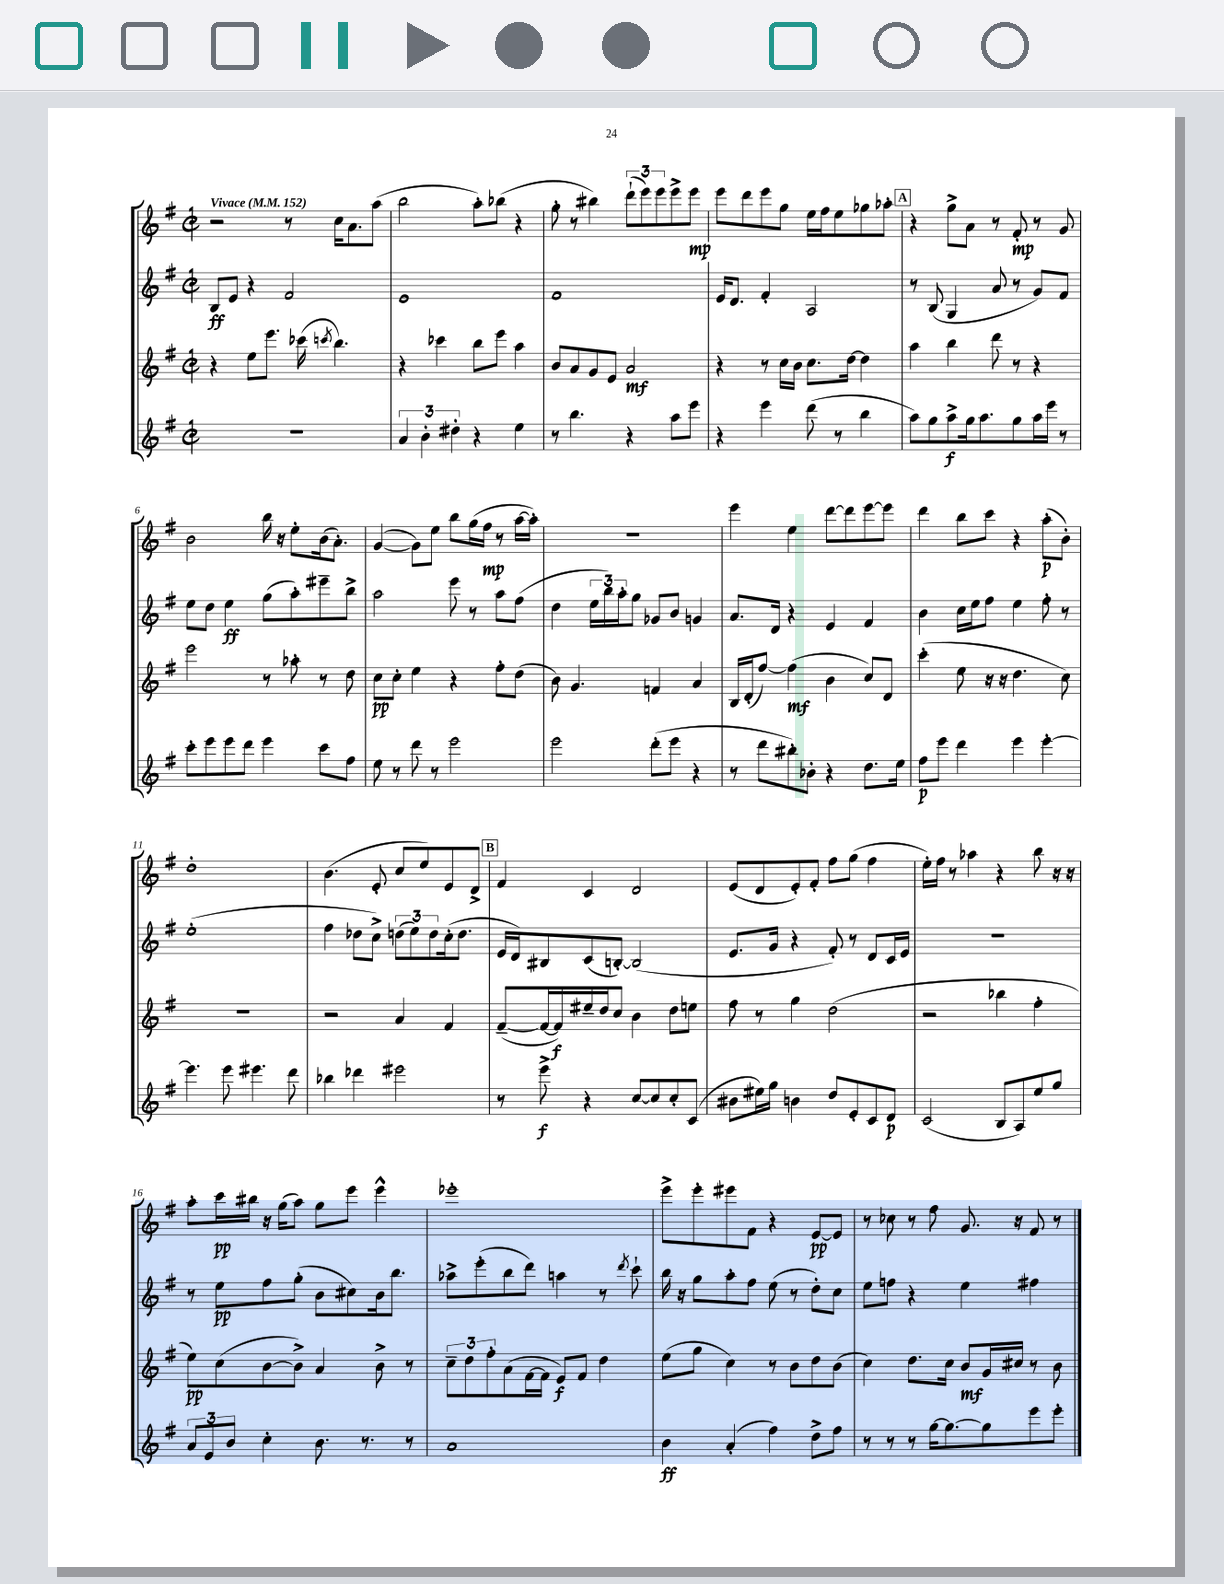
<<
\new StaffGroup <<
\new Staff = "s0" {
    \clef treble \key g \major \defaultTimeSignature \time 2/2 \tempo "Vivace" 4 = 152
    r2 r8 c''16 a'8. a''8( |
    b''2 a''8-.) bes''8( r4 |
    g''8-. r8 bis''4) \tuplet 3/2 { d'''8-!( e'''8) e'''8 } e'''8-> e'''8\mp |
    e'''8 d'''8 e'''8 g''8 e''16 fis''16 e''8 ges''8 aes''8-. |
    \mark \markup { \box "A" } r4 g''8-> a'8 r8 fis'8-.\mp r8 g'8 |
    b'2 b''16 r16 e''8-. b'16( a'8.-.) |
    g'4~( g'8) e''8 b''8 g''16( fis''16\mp r8 a''16~ a''16-.) |
    R1 |
    e'''4 e''4 d'''8~ d'''8 e'''8~ e'''8 |
    d'''4 b''8 c'''8 r4 a''8-.\p( b'8-.) |
    d''1-. |
    b'4.( e'8-. c''8 e''8) e'8 d'8-> |
    \mark \markup { \box "B" } fis'4 c'4 d'2 |
    e'8( d'8 e'8-.) fis'8-. fis''8 g''8( fis''4 |
    e''16-.) fis''16 r8 aes''4 r4 b''8 r16 r16 |
    a''8-. c'''16\pp bis''16 r16 g''16( a''8) g''8 e'''8 e'''4-^ |
    ees'''1-. |
    e'''8-> e'''8-. eis'''8 fis'8 r4 e'8~\pp e'8 |
    r8 ces''8 r8 fis''8 g'8. r16 fis'8 r8 \bar "|." |
}
\new Staff = "s1" {
    \clef treble \key g \major \defaultTimeSignature \time 2/2
    b8\ff e'8 r4 fis'2 |
    e'1 |
    fis'1 |
    e'16 d'8. fis'4-. a2 |
    \mark \markup { \box "A" } r8 b8( g4 a'8 r8 g'8) fis'8 |
    e''8 d''8 e''4\ff g''8( a''8-.) eis'''8-- b''8-> |
    a''2 e'''8 r8 a''8 fis''8( |
    d''4 \tuplet 3/2 { e''16 b''16) a''16-. } g''8 ges'8 b'8 g'4 |
    a'8. d'16 r4 e'4 fis'4 |
    b'4 c''16 e''16 fis''8 e''4 fis''8-. r8 |
    e''1-.( |
    fis''4 des''8 c''8->) \tuplet 3/2 { d''8( e''8) d''8 } c''16-.( d''8. |
    \mark \markup { \box "B" } e'16 d'16) bis8 c'8( b8~-.) b2( |
    e'8. g'16 r4 fis'8-.) r8 d'8 c'16 e'16 |
    r1 |
    r8 e''8\pp fis''8 g''8-.( b'8 cis''8) b'16 b''8. |
    aes''8-> e'''8-.( b''8 d'''8) a''4 r8 \acciaccatura { d'''8 } c'''8-! |
    b''16 r16 g''8 a''8-. fis''8 e''8( r8 d''8-.) c''8 |
    e''8 f''8 r4 e''4 fis''4 \bar "|." |
}
\new Staff = "s2" {
    \clef treble \key g \major \defaultTimeSignature \time 2/2
    r4 e''8 e'''8. ces'''16( \acciaccatura { c'''8 } b''4.) |
    r4 ces'''4 b''8 e'''8 a''4 |
    b'8 a'8 g'8 e'8 a'2\mf |
    r4 r8 c''16 b'16 c''8. d''16~ d''4 |
    \mark \markup { \box "A" } a''4 b''4 d'''8 r8 r4 |
    e'''2 r8 aes''8-. r8 d''8 |
    c''8\pp c''8-. e''4 r4 fis''8-. d''8( |
    b'8) g'4. f'4 a'4 |
    b16 d'16-.( fis''8~) fis''4\mf( b'4 c''8) d'8 |
    c'''4-.( e''8 r16 r16 d''4. c''8) |
    R1 |
    r2 a'4 fis'4 |
    \mark \markup { \box "B" } fis'8~--( fis'16~ fis'16\f) eis''16-- d''16 c''8 b'4 d''8 e''8 |
    fis''8 r8 g''4 d''2( |
    r2 bes''4 fis''4-. |
    e''8\pp) c''8( b'8~ b'8->) a'4 b'8-> r8 |
    \tuplet 3/2 { c''8-- d''8 fis''8-. } a'8( fis'16~ fis'16 e'8\f) fis'8 d''4 |
    e''8( g''8 c''4) r8 b'8 d''8 b'8( |
    c''4) d''8. c''16 b'8\mf g'16 cis''16 r8 b'8 \bar "|." |
}
\new Staff = "s3" {
    \clef treble \key g \major \defaultTimeSignature \time 2/2
    R1 |
    \tuplet 3/2 { a'4 b'4-. dis''4-. } r4 e''4 |
    r8 b''4. r4 a''8 e'''8 |
    r4 e'''4 d'''8( r8 b''4 |
    \mark \markup { \box "A" } a''8) g''8 a''8->\f g''16 a''8. g''8 a''16 e'''16 r8 |
    c'''8-. e'''8 e'''8 d'''8 e'''4 c'''8 fis''8 |
    e''8 r8 d'''8 r8 e'''2 |
    e'''2 d'''8-.( e'''8 r4 |
    r8 d'''8 bis''8-.) bes'8-. r4 d''8. e''16 |
    fis''8\p e'''8 d'''4 e'''4 e'''4~-. |
    e'''4. e'''8 eis'''4. d'''8 |
    bes''4 des'''4 eis'''2 |
    \mark \markup { \box "B" } r8 e'''8->\f r4 c''8~ c''8 c''8-. c'8( |
    bis'8 eis''16) g''16 b'4 d''8 e'8-. c'8 d'8\p |
    c'2( b8 a8) e''8 g''8 |
    \tuplet 3/2 { a'8 e'8 b'8 } c''4-. b'8. r8. r8 |
    a'1 |
    b'4\ff a'4-.( fis''4) d''8-> fis''8 |
    r8 r8 r8 g''16~ g''8.~ g''8 e'''8 e'''8-. \bar "|." |
}
>>
>>
